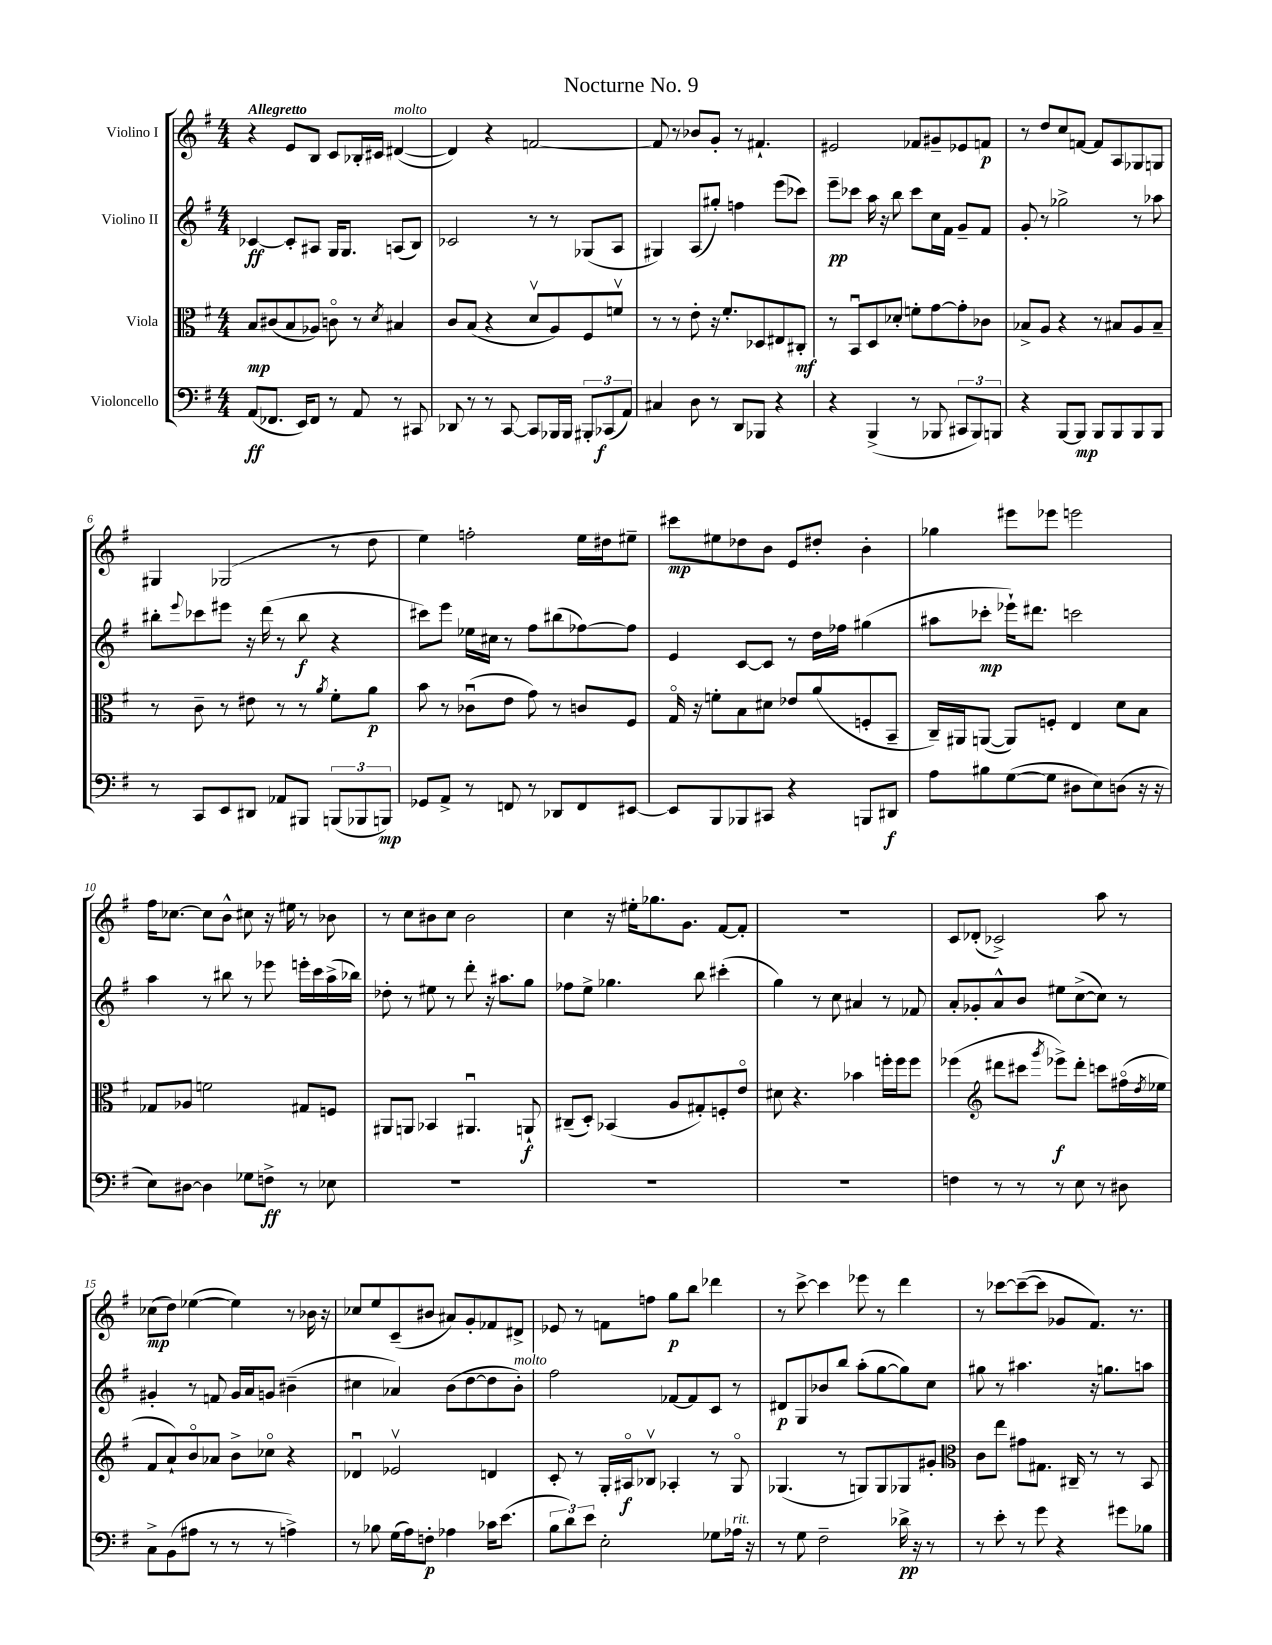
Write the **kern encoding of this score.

**kern	**kern	**kern	**kern
*staff4	*staff3	*staff2	*staff1
*clefF4	*clefC3	*clefG2	*clefG2
*k[f#]	*k[f#]	*k[f#]	*k[f#]
*M4/4	*M4/4	*M4/4	*M4/4
(8AA	8B	[4c-	4r
8.FF-	(8c#	.	.
.	8B	8c-']	8e
16EE)	.	.	.
8FF-	8A-)	8A#	8B
8r	8co	16G	8c
.	.	8.G	.
8AA	8r	.	16B-'
.	.	.	16c#
.	8qd	.	.
8r	4B#	(8A	([4d#
8CC#	.	8B)	.
=	=	=	=
8DD-	8c	2c-	4d#])
8r	(8B	.	.
8r	4r	.	4r
[8CC	.	.	.
8CC]	8dv	8r	[2f
16BBB-	8A)	8r	.
16BBB-	.	.	.
12BBB#'	8F#	(8G-	.
(12CC-	.	.	.
.	8fv	8A	.
12AA)	.	.	.
=	=	=	=
4C#	8r	4G#)	8f]
.	8r	.	8r
8D	8e'	(8A	8b-
8r	16r	8gg#')	8g'
.	8.f#'	.	.
8DD	.	4ff	8r
8BBB-	8D-	.	4.f#`
4r	8E#	(8eee	.
.	8C#'	8ccc-)	.
=	=	=	=
4r	8r	8eee~	2e#
.	8BBu	8ccc-	.
(4BBB^	8D	16aa	.
.	.	16r	.
.	8d-'	8bb	.
8r	8f'	8ccc-	8f-
8BBB-	[8g	16cc	8g#~
.	.	16f#	.
12CC#	8g']	8g~	8e-
12BBB-)	.	.	.
.	8c-	8f#	8f
12BBB	.	.	.
=	=	=	=
4r	8B-^	8g'	8r
.	8A	8r	8dd
[8BBB	4r	2gg-^	8cc
8BBB]	.	.	[8f
8BBB	8r	.	8f]
8BBB	8B#	.	8A
8BBB	8A	8r	8G-
8BBB	8B#~	8aa-	8G
=	=	=	=
8r	8r	8bb#'	4G#
.	.	8qqeee	.
8CC	8c~	8ccc-	.
8EE	8r	8eee#	(2G-
8DD#	8e#	16r	.
.	.	(16ddd	.
8AA-	8r	8r	.
8BBB#	8r	8bb#	.
.	8qa	.	.
(12BBB	8f#'	4r	8r
12BBB-	.	.	.
.	8a	.	8dd
12BBB)	.	.	.
=	=	=	=
8GG-	8b	8ccc#)	4ee)
8AA^	8r	8eee	.
8r	(8c-u	16ee-	2ff'
.	.	16cc#	.
8FF	8e	8r	.
8r	8g)	8ff#	.
8DD-	8r	(8bb#	.
8FF	8c	[8ff-)	16ee
.	.	.	16dd#
[8EE#	8F#	8ff-]	8ee#~
=	=	=	=
8EE#]	16Go	4e	8ccc#
.	16r	.	.
8BBB	8f'	.	8ee#
8BBB-	8B	[8c	8dd-
8CC#	8d#	8c]	8b
4r	8e-	8r	8e
.	(8a	16dd	8dd#'
.	.	16ff-	.
8BBB	8F'	(4gg#	4b'
8DD#	8BB~	.	.
=	=	=	=
8A	16C~)	8aa#	4gg-
.	16AA#	.	.
8B#	([8AA	8ccc-'	.
([8G	8AA])	16eee-`)	8eee#
.	.	8.ddd#	.
8G]	8F'	.	8eee-
8D#	4E	2ccc	2eee
8E)	.	.	.
(8D	8d	.	.
16r	8B	.	.
16r	.	.	.
=	=	=	=
8E)	8G-	4aa	16ff#
.	.	.	[8.cc-
[8D#	8A-	.	.
4D#]	2f	8r	8cc-]
.	.	8bb#	8b^^
8G-	.	8r	8cc#
8F^	.	8eee-	16r
.	.	.	16ee#
8r	8G#	16eee'	8r
.	.	16ccc	.
8E-	8F	(16aa^	8b-
.	.	16bb-)	.
=	=	=	=
1r	8AA#	8dd-'	8r
.	8AA	8r	8cc
.	4BB-	8ee#	8b#
.	.	8r	8cc
.	4.AA#u	8ddd'	2b#
.	.	16r	.
.	.	8.aa#	.
.	8AA`	8gg	.
=	=	=	=
1r	(8C#~	8ff-	4cc
.	8D')	8ee^	.
.	(4BB-	4.gg-	16r
.	.	.	16ee#'
.	.	.	8.gg-
.	8A	.	.
.	.	.	8.g
.	8G#')	8bb	.
.	8F'	(4ccc#'	[8f#
.	8eo	.	8f#']
=	=	=	=
1r	8d#	4gg)	1r
.	4.r	.	.
.	.	8r	.
.	.	8cc	.
.	4b-	4a#	.
.	16ff'	8r	.
.	16ff	.	.
.	8ff	8f-	.
=	=	=	=
4F	(4ff-	8a'	8c
.	.	8g-'	(8d-'
*	*clefG2	*	*
8r	8ddd#	8a^^	2c-^)
8r	8ccc#	8b	.
.	8qggg	.	.
8r	8eee-^)	8ee#	.
8E	8ddd#'	([8cc^	.
8r	8ccc	8cc])	8aa
8D#	(16ff#o	8r	8r
.	8qdd	.	.
.	16ee-	.	.
=	=	=	=
8C^	8f#	4g#'	(8cc-
(8BB	8a`)	.	8dd)
8A#	8bo	8r	([4ee-
8r	8a-	8f	.
8r	8b^	16g#	4ee-])
.	.	16a	.
8r	8cc-o	8g	.
4A^)	4r	(4b#~	8r
.	.	.	16b-
.	.	.	16r
=	=	=	=
8r	4d-u	4cc#	8cc-
8B-	.	.	8ee
(16G	2e-v	4a-)	(8c~
16A)	.	.	.
8F'	.	.	8b#
4A-	.	(8b	8a#)
.	.	[8dd	8g'
16c-	4d	8dd]	8f-
(8.e	.	.	.
.	.	8b')	8d#^
=	=	=	=
12B	8c'	2ff#	8e-
12d)	.	.	.
.	8r	.	8r
12e	.	.	.
2E'	16G'	.	8f
.	16A#o	.	.
.	8B-v	.	8ff
.	4A-'	[8f-	8gg
.	.	8f-]	8bb
8G-	8r	8c	4ddd-
16A-	8Go	8r	.
16r	.	.	.
=	=	=	=
8r	(4.G-	8d#	8r
8G	.	8G	[8ccc^
2F#~	.	8b-	4ccc]
.	8r	8bb	.
.	8G)	(8aa'	8eee-
.	8G	[8gg	8r
16d-^	8G-	8gg])	4ddd
16r	.	.	.
8r	8g#'	8cc	.
=	=	=	=
*	*clefC3	*	*
8r	8c	8gg#	8r
8e'	8ee	8r	[8ccc-
8r	8g#	4.aa#	(8ccc-~_
8g	8.G#	.	8ccc-]
4r	.	.	8g-
.	16C#~	.	.
.	8r	16r	8.f#)
.	.	8.gg	.
8g#	8r	.	.
.	.	.	8.r
8B-	8BB	8aa	.
==	==	==	==
*-	*-	*-	*-
